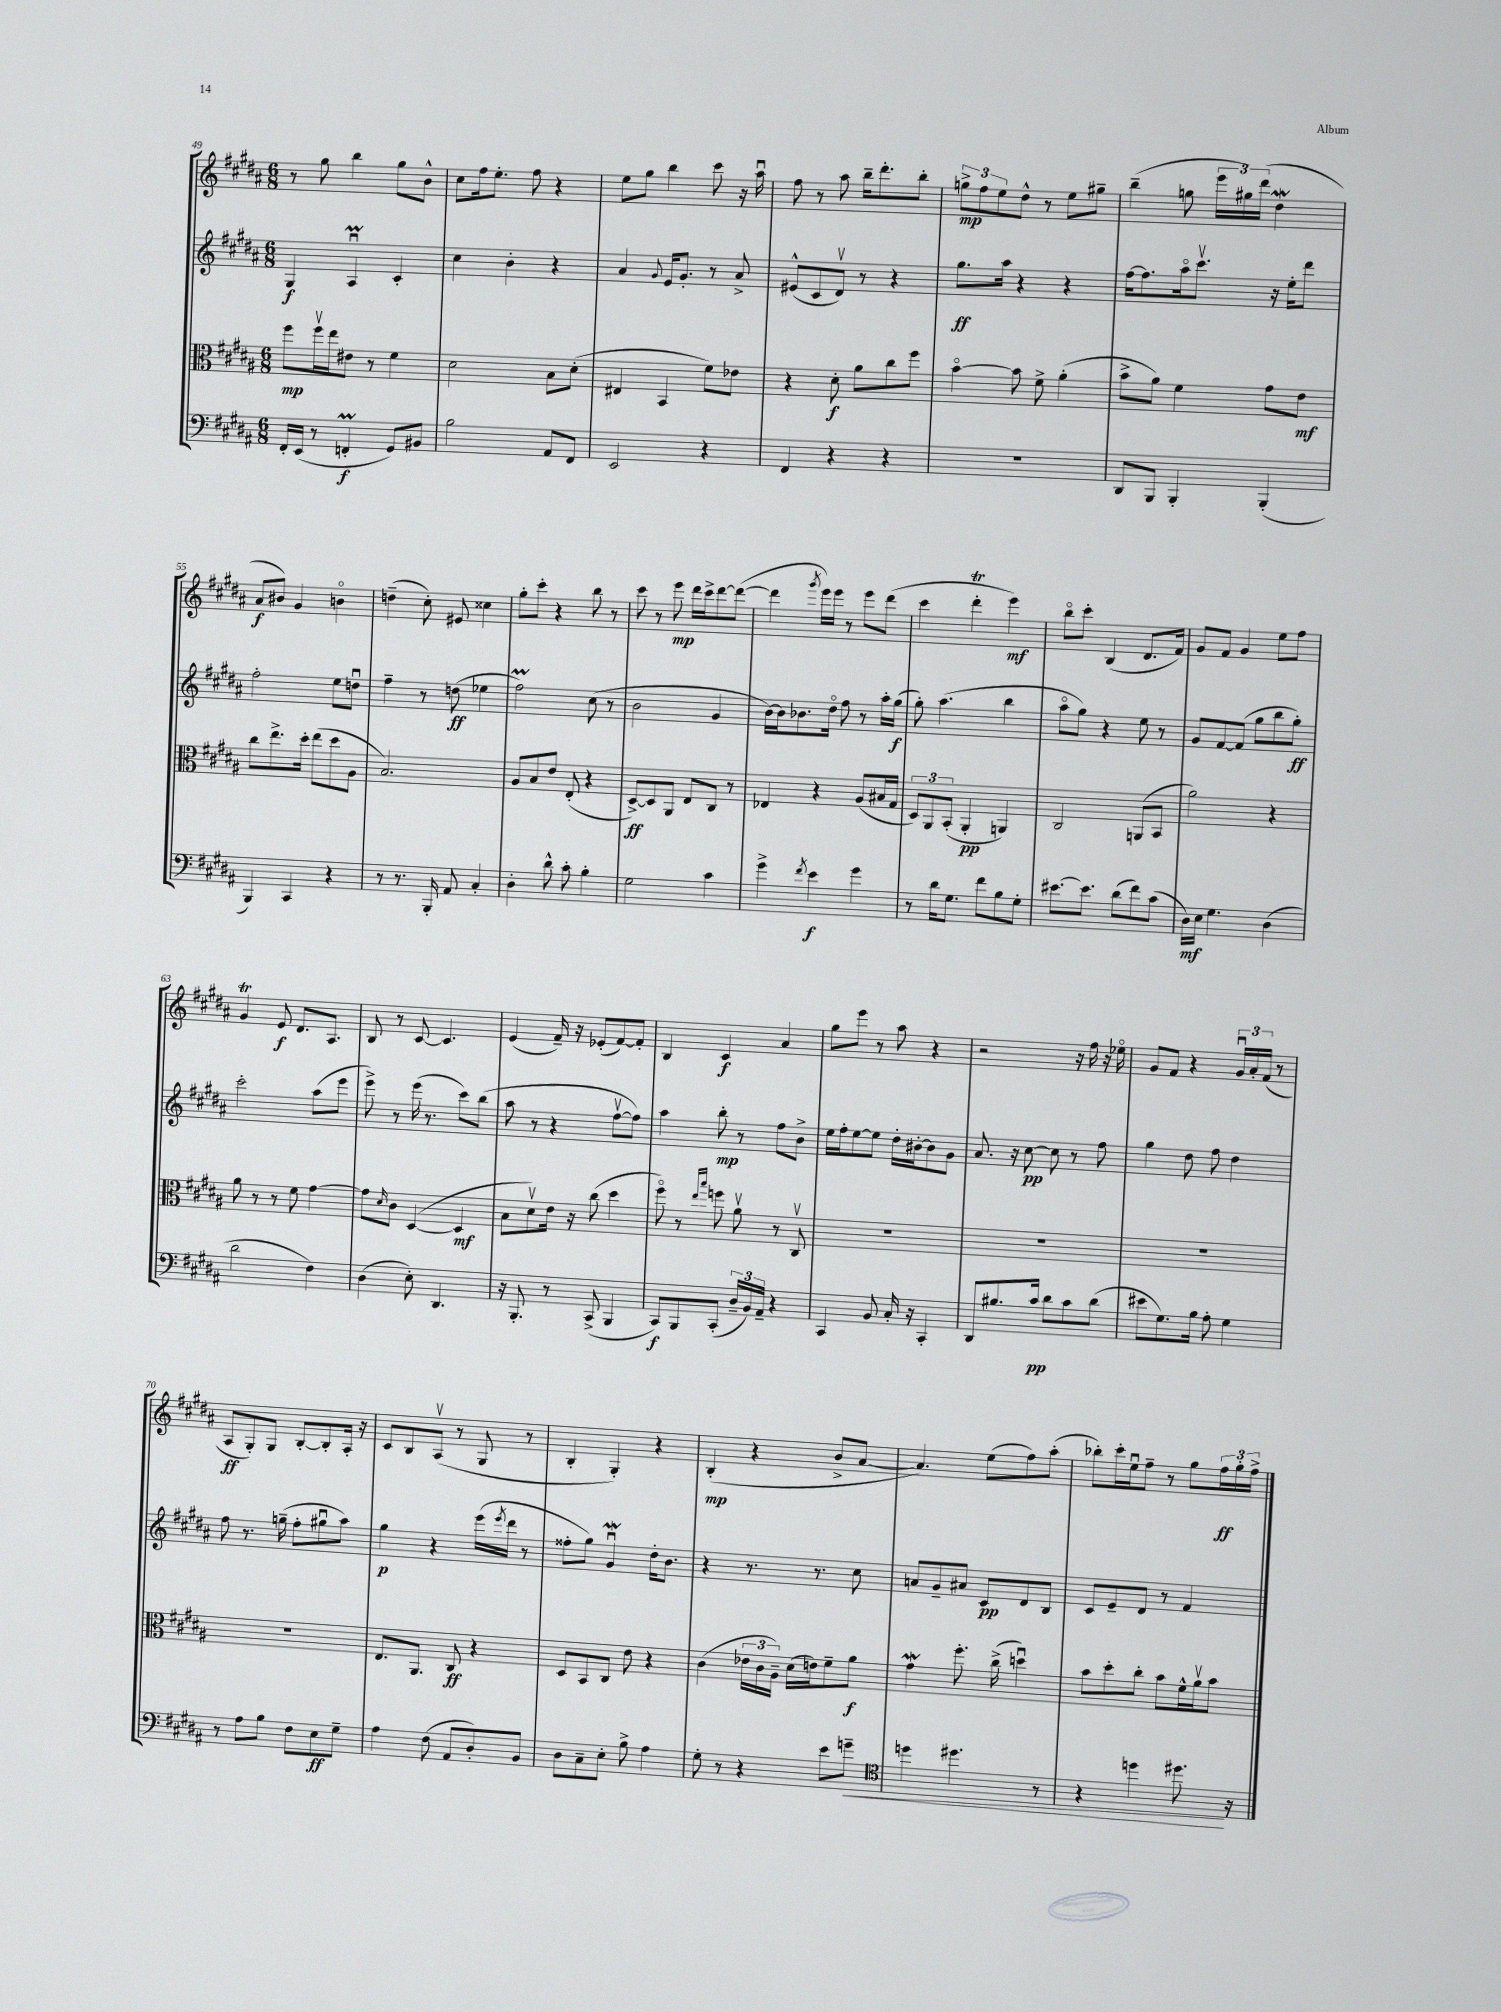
<<
\new StaffGroup <<
\new Staff = "s0" {
    \clef treble \key b \major \numericTimeSignature \time 6/8
    r8 gis''8 b''4 gis''8 b'8-^ |
    cis''8 fis''16 e''8.-. fis''8 r4 |
    e''8 gis''8 b''4 cis'''8 r16 ais''16\downbow |
    fis''8 r8 ais''8 b''16-- dis'''8.-. b''8-. |
    \tuplet 3/2 { g''8->\mp fis''8 e''8 } dis''8-^ r8 e''8 gis''8-- |
    b''4--( g''8 \tuplet 3/2 { e'''16 gis''16) dis'''16( } dis''4\mordent |
    ais'8\f bis'8) gis'4 b'4\flageolet |
    d''4--( cis''8-.) eis'8 cisis''4 |
    gis''8-. cis'''8-. r4 b''8 r8 |
    cis'''8 r8 e'''8\mp dis'''16 cis'''16-> dis'''8~ dis'''8~( |
    dis'''4 \acciaccatura { gis'''8 } e'''16) e'''16 r8 e'''8 dis'''8( |
    cis'''4 dis'''4-.\trill e'''4\mf) |
    b''8\flageolet cis'''8-. b4( dis'8. fis'16) |
    gis'8 fis'8 gis'4 e''8 fis''8 |
    gis'4\trill e'8\f dis'8. ais8. |
    b8 r8 cis'8~ cis'4. |
    e'4( fis'16--) r16 ees'8-.( fis'8~) fis'8-. |
    b4 cis'4\f ais'4 |
    gis''8 e'''8 r8 ais''8 r4 |
    r2 r16 fis''16 r16 ees''16\flageolet |
    gis'8 fis'8 r4 \tuplet 3/2 { gis'16\downbow ais'16-. fis'16( } r8 |
    ais8\ff gis8-.) gis8 b8~-. b8-. ais16-. r16 |
    cis'8 b8 ais8\upbow( r8 gis8 r8 |
    b4-. gis4-.) r4 |
    b4-.\mp( r4 b'8-> ais'8~ |
    ais'4.) e''8( fis''8) ais''8-.( |
    bes''8-.) cis'''16-. e''16\downbow fis''8-- r8 gis''8 \tuplet 3/2 { fis''16\ff gis''16-. fis''16-> } \bar "|." |
}
\new Staff = "s1" {
    \clef treble \key b \major \numericTimeSignature \time 6/8
    gis4\f ais4\downbow\prall cis'4-. |
    cis''4 b'4-. r4 |
    ais'4 \appoggiatura { gis'8 } e'16 gis'8.-. r8 ais'8-> |
    eis'8-^( cis'8 dis'8\upbow) r8 r4 |
    gis''8.\ff ais''16 r4 r4 |
    fis''16~ fis''8. ais''16\flageolet cis'''8.\upbow r16 e''16-. dis'''8 |
    fis''2-. e''8 d''8\downbow |
    fis''4-- r8 d''8\ff( ees''4 |
    fis''2\prall) cis''8( r8 |
    b'2 gis'4 |
    b'16~) b'16 bes'8. dis''16\flageolet fis''8 r8 ais''16-. gis''16\f( |
    gis''8-.) ais''4.( b''4 |
    ais''8\flageolet gis''8) r4 e''8 r8 |
    gis'8 fis'8~ fis'8( gis''8 b''8 gis''8-.\ff) |
    cis'''2-. ais''8( e'''8 |
    e'''8->) r8 e'''16( r8. cis'''8) b''8( |
    ais''8 r8 r4 fis''8~\upbow fis''8) |
    ais''4 b''8-.\mp r8 fis''8 b'8-> |
    e''16 fis''16-. e''8~ e''8 dis''16-. bis'16~-. bis'8 gis'8 |
    ais'8. r16 cis''8~\pp cis''8 r8 fis''8 |
    gis''4 dis''8 fis''8 dis''4 |
    fis''8 r8. g''16--( fis''8-. gis''8\downbow ais''8) |
    gis''4\p r4 e'''16( \acciaccatura { e'''8 } dis'''16 r8 |
    fisis''8-. gis''8) gis'4\downbow\mordent dis''16-. b'8. |
    r4 r8. r8. cis''8 |
    a'8 gis'8-- ais'8 cis'8\pp dis'8 b8 |
    cis'8 e'8-- dis'8 r8 fis'4 \bar "|." |
}
\new Staff = "s2" {
    \clef alto \key b \major \numericTimeSignature \time 6/8
    fis''8\mp fis''16\upbow e''16 eis'8 r8 fis'4 |
    dis'2 b8 dis'8-.( |
    eis4 b,4 fis'8) ees'8 |
    r4 dis'8-.\f ais'8 cis''8 fis''8 |
    b'4~\flageolet b'8 fis'8-> ais'4-.( |
    b'8-> ais'8) fis'4 gis'8 e'8\mf |
    cis''8 e''8.-> dis''16-. e''8( dis''8 ais8 |
    b2.) |
    ais8 b8 e'8 e8-.( r4 |
    dis8~->\ff) dis8 ais,8 e8 cis8 r8 |
    ees4 r4 ais8( bis16 gis16 |
    \tuplet 3/2 { dis8) ais,8 b,8-.( } ais,4-.\pp a,4) |
    cis2 a,8( b,8 |
    ais'2) r4 |
    ais'8 r8 r8 fis'8 gis'4~ |
    gis'8 \grace { dis'16 } cis'8 dis4~( dis4\mf |
    b8 dis'8\upbow) e'16 r16 cis''8( dis''4 |
    fis''8\flageolet) r8 \grace { e''16 b''16 } f''8 ais'8\upbow r8 cis8\upbow |
    R2. |
    R2. |
    R2. |
    R2. |
    e8. ais,8. cis8\ff r4 |
    dis8 b,8 cis8 e'8 r4 |
    cis'4( \tuplet 3/2 { ees'16 cis'16 ais16--) } dis'16( e'16) fis'8-- ais'8\f |
    gis'4\mordent fis''8.-. cis''16->( d''4\downbow) |
    b'8 dis''8-. cis''8-. b'8 fis'16-^ ais'16\upbow b'8 \bar "|." |
}
\new Staff = "s3" {
    \clef bass \key b \major \numericTimeSignature \time 6/8
    fis,16-. e,16( r8 f,4-.\prall\f gis,8) bis,8 |
    b2 ais,8 fis,8 |
    e,2 r4 |
    fis,4 r4 r4 |
    R2. |
    dis,8 b,,8 b,,4-. b,,4-.( |
    b,,4) cis,4 r4 |
    r8 r8. b,,16-. ais,8 cis4-. |
    dis4-. dis'8-^ cis'8-. b4-. |
    gis2 cis'4 |
    gis'4-> \acciaccatura { fis'8 } e'4\f gis'4 |
    r8 dis'16 gis8. fis'8 b8 gis8-. |
    eis'8.~ eis'8. dis'8( fis'8) cis'8( |
    dis16\mf) e16 gis4. dis4( |
    dis'2 fis4) |
    dis4( e8-.) dis,4. |
    r16 b,,8.-. r8 cis,8->( b,,4 |
    cis,8\f) b,,8 cis,8-.( \tuplet 3/2 { dis16-- b,16) ais,16-- } r4 |
    cis,4 b,8 cis16-. r16 cis,4-. |
    dis,8 bis8. cis'16\pp dis'8 cis'8 dis'8( |
    eis'8 gis8.) b16 ais8-. gis4 |
    r8 ais8 b8 fis8 e8\ff gis8-- |
    ais4 fis8( ais,8 dis8-.) b,8 |
    dis8 cis8-- e8-. b8-> ais4 |
    gis8-. r8 r4 e'8 g'8--\< |
    \clef tenor d''4 dis''4. r8 |
    r4 d''4 dis''8.\! r16 \bar "|." |
}
>>
>>
\layout { \context { \Score currentBarNumber = #49 } }
